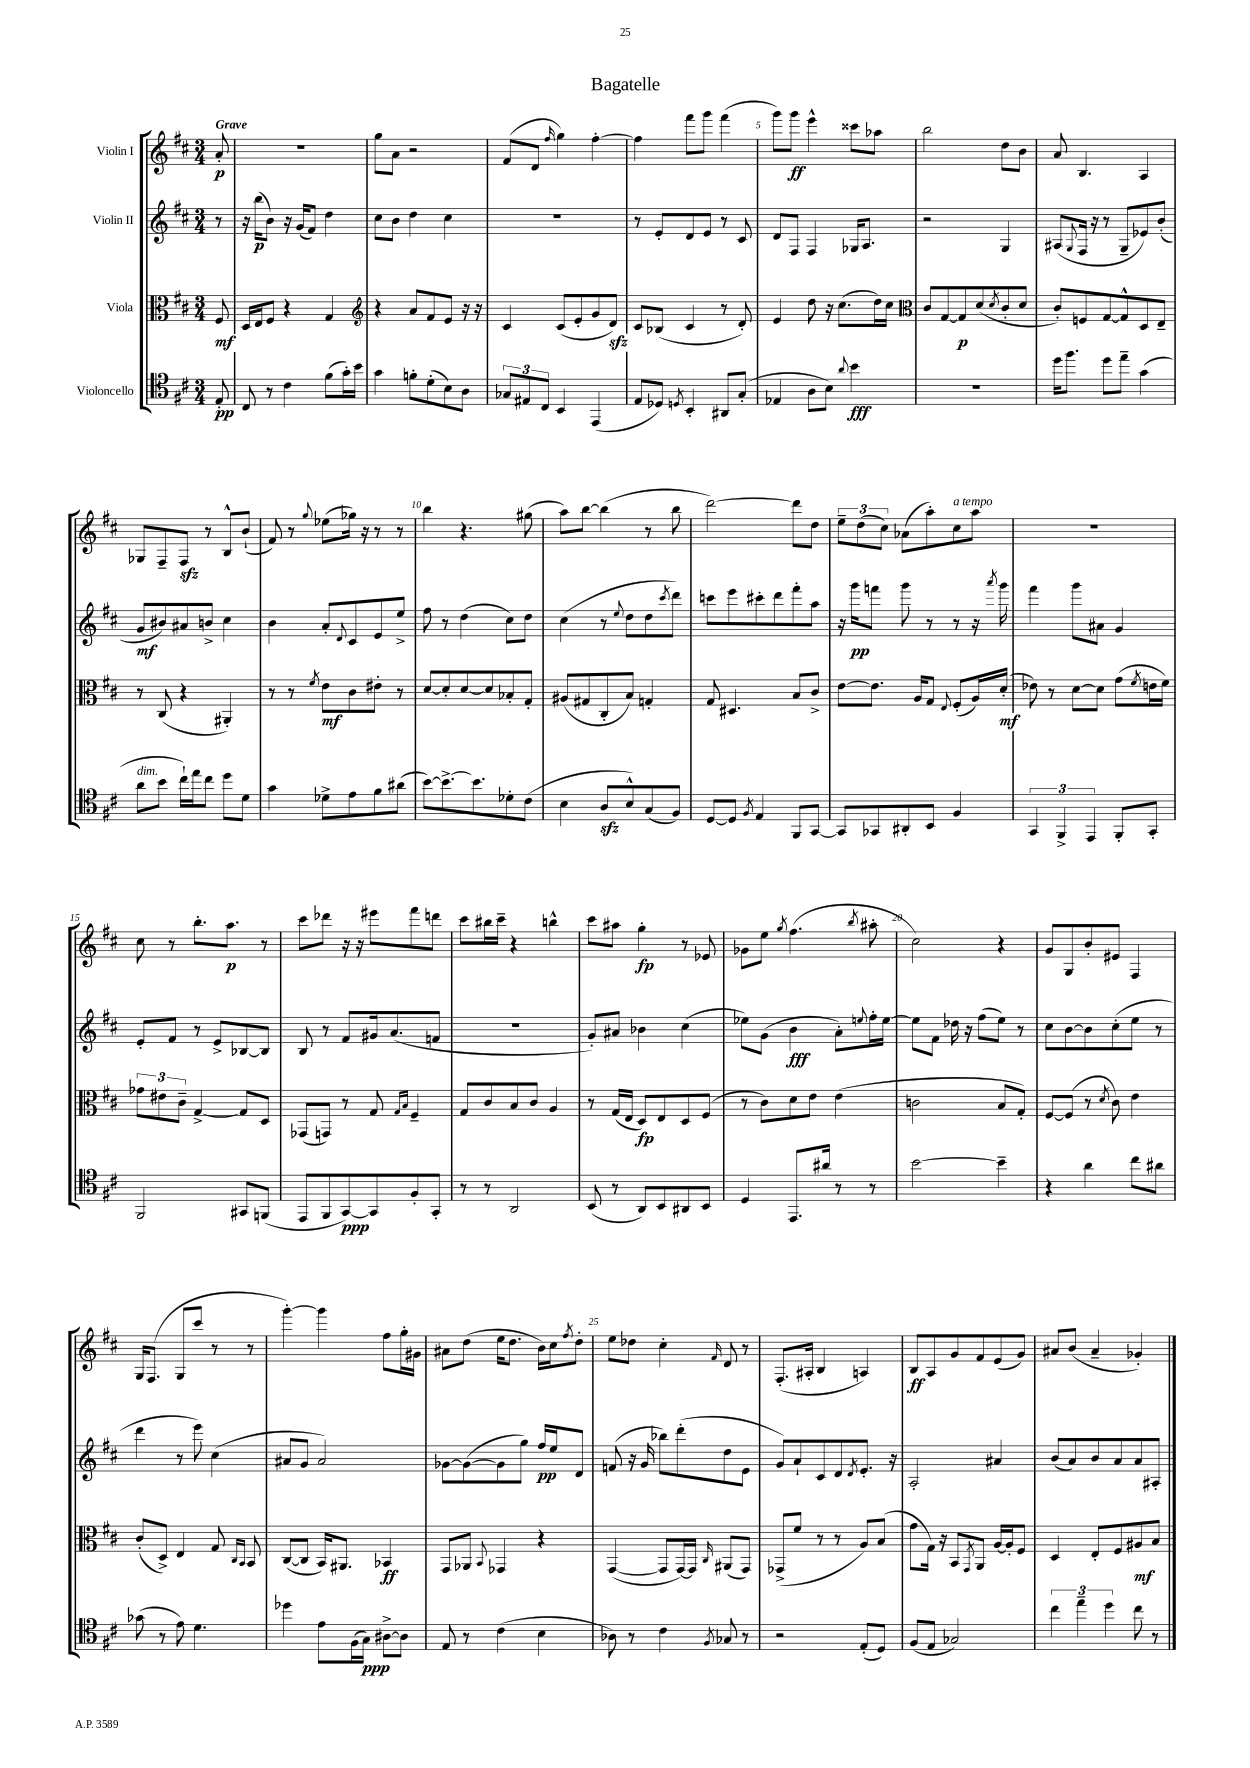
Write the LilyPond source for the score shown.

\header { title = "Bagatelle" }
<<
\new StaffGroup <<
\new Staff = "s0" \with { instrumentName = "Violin I" } {
    \clef treble \key d \major \numericTimeSignature \time 3/4 \partial 8 \tempo "Grave"
    a'8-.\p |
    R2. |
    g''8 a'8 r2 |
    fis'8( d'8 \grace { fis''16 } g''4) fis''4~-. |
    fis''4 fis'''8 g'''8 fis'''4( |
    g'''8) g'''8\ff e'''4-^ cisis'''8 aes''8 |
    b''2 d''8 b'8 |
    a'8 b4. a4 |
    ges8 fis8-- fis8\sfz r8 b8-^ b'8-!( |
    fis'8) r8 \appoggiatura { g''8 } ees''8( ges''16) r16 r8 r8 |
    b''4 r4. gis''8( |
    a''8) b''8~ b''4( r8 b''8 |
    d'''2~) d'''8 d''8 |
    \tuplet 3/2 { e''8-- d''8( cis''8) } aes'8( a''8-.) cis''8^\markup { \italic "a tempo" } a''8 |
    r2. |
    cis''8 r8 b''8.-. a''8.\p r8 |
    cis'''8 des'''8 r16 r16 eis'''8 fis'''8 d'''8 |
    cis'''8 bis''16 cis'''16-- r4 b''4-^ |
    cis'''8 ais''8 g''4-.\fp r8 ees'8 |
    ges'8 e''8 \acciaccatura { g''8 } fis''4.( \acciaccatura { b''8 } ais''8-. |
    cis''2) r4 |
    g'8 g8 b'8-. eis'8 fis4 |
    g16 fis8.( g8 cis'''8 r8 r8 |
    g'''4~-.) g'''4 fis''8 g''16-. gis'16 |
    ais'8 d''8( e''16 d''8. b'16) cis''16 \acciaccatura { fis''8 } d''8-. |
    e''8 des''8 cis''4-. \grace { fis'16 } d'8 r8 |
    fis8.-.( ais16-. b4 a4) |
    b8\ff a8 g'8 fis'8 e'8( g'8) |
    ais'8 b'8( ais'4-- ges'4-.) \bar "|." |
}
\new Staff = "s1" \with { instrumentName = "Violin II" } {
    \clef treble \key d \major \numericTimeSignature \time 3/4 \partial 8
    r8 |
    r16 b''16\p( b'8) r16 g'16( fis'8) d''4 |
    cis''8 b'8 d''4 cis''4 |
    R2. |
    r8 e'8-. d'8 e'8 r8 cis'8 |
    d'8 fis8 fis4 ges16 a8. |
    r2 g4 |
    ais8( \appoggiatura { g8 } fis16 r16 r8 g8-- ees'8) b'8-.( |
    g'8\mf bis'8) ais'8 b'8-> cis''4 |
    b'4 a'8-. \appoggiatura { d'8 } cis'8 e'8 e''8-> |
    fis''8 r8 d''4( cis''8) d''8 |
    cis''4( r8 \appoggiatura { e''8 } d''8 d''8 \acciaccatura { cis'''8 } d'''8) |
    c'''8 e'''8 cis'''8-. d'''8 fis'''8-. a''8 |
    r16 g'''16\pp f'''8 g'''8 r8 r8 r16 \acciaccatura { a'''8 } g'''16 |
    fis'''4 g'''8 ais'8 g'4 |
    e'8-. fis'8 r8 e'8-> bes8~ bes8 |
    b8 r8 fis'8 gis'16 a'8.( f'8 |
    R2. |
    g'8-.) ais'8 bes'4 cis''4( |
    ees''8) g'8( b'4\fff a'8-.) \appoggiatura { e''8 } fis''16-. e''16~ |
    e''8 fis'8 des''16 r16 fis''8( e''8) r8 |
    cis''8 b'8~ b'8 cis''8-.( e''8 r8 |
    d'''4 r8 e'''8) cis''4( |
    ais'8 g'8 ais'2) |
    ges'8~ ges'8~( ges'8 g''8) fis''16\pp e''16 d'8 |
    f'8( r16 g'16 bes''8) d'''8-.( d''8 e'8 |
    g'8) a'8-! cis'8 d'8 \acciaccatura { d'8 } e'8.-. r16 |
    a2-. ais'4 |
    b'8( a'8) b'8 a'8 a'8 ais8-. \bar "|." |
}
\new Staff = "s2" \with { instrumentName = "Viola" } {
    \clef alto \key d \major \numericTimeSignature \time 3/4 \partial 8
    fis8\mf |
    d16 e16 fis8 r4 g4 |
    \clef treble r4 a'8 fis'8 e'8 r16 r16 |
    cis'4 cis'8( e'8-. g'8 d'8\sfz) |
    cis'8 bes8( cis'4 r8 d'8-.) |
    e'4 d''8 r16 cis''8.( d''16) cis''16 |
    \clef alto cis'8 g8~ g8\p d'8( \acciaccatura { d'8 } cis'8-. d'8 |
    cis'8-.) f8 g8~ g8-^ d8 e8-- |
    r8 cis8( r4 ais,4-.) |
    r8 r8 \acciaccatura { fis'8 } e'8\mf cis'8 eis'8-. r8 |
    d'8~ d'8-. d'8~ d'8 bes8-. g8-. |
    ais8( gis8 cis8-. b8) g4-. |
    g8 dis4. b8 cis'8-> |
    e'8~ e'8. a16 g8 \appoggiatura { e8 } fis8-.( a16) d'16-.\mf( |
    ees'8) r8 d'8~ d'8 g'8( \acciaccatura { fis'8 } e'16 fis'16) |
    \tuplet 3/2 { ges'8 eis'8 cis'8-- } g4~-> g8 d8 |
    ges,8( g,8) r8 g8 \grace { g16 b16 } fis4-- |
    g8 cis'8 b8 cis'8 a4 |
    r8 g16( e16 d8\fp) e8 d8 fis8( |
    r8 cis'8) d'8 e'8 e'4( |
    c'2 b8 g8-.) |
    fis8~ fis8( r8 \acciaccatura { d'8 } cis'8) e'4 |
    cis'8-.( d8->) e4 g8 \grace { cis16 b,16 } b,8 |
    cis8~( cis8 b,16) ais,8. bes,4\ff |
    g,8 aes,8 \appoggiatura { b,8 } ges,4 r4 |
    g,4~( g,8 g,16~) g,16 \grace { cis16 } ais,8( g,8) |
    ges,8->( fis'8 r8 r8 a8) b8( |
    g'8 g16) r16 b,8 \acciaccatura { g,8 } a,8 a16~ a16-. fis8 |
    d4 e8-. fis8 ais8\mf b8 \bar "|." |
}
\new Staff = "s3" \with { instrumentName = "Violoncello" } {
    \clef tenor \key d \major \numericTimeSignature \time 3/4 \partial 8
    e8-.\pp |
    cis8 r8 cis'4 fis'8( g'16-.) b'16 |
    g'4 f'8-. d'8-.( b8) a8 |
    \tuplet 3/2 { ges8 eis8 cis8 } b,4 e,4( |
    e8 des8) \acciaccatura { d8 } b,4-. ais,8 g8-.( |
    ees4 a8 b8) \appoggiatura { a'8 } b'4\fff |
    R2. |
    d''16 fis''8. d''8 e''8-- g'4( |
    a'8^\markup { \italic "dim." } b'8 cis''16-!) e''16 cis''8 d''8 d'8 |
    g'4 des'8-> e'8 fis'8 ais'8( |
    b'8~) b'8.~-> b'8. des'8-. cis'8( |
    b4 a8\sfz b8-^) g8( fis8) |
    d8~ d8 \acciaccatura { fis8 } e4 fis,8 g,8~ |
    g,8 ges,8 ais,8-. b,8 fis4 |
    \tuplet 3/2 { g,4 fis,4-> e,4 } fis,8-. g,8-. |
    fis,2 gis,8 f,8( |
    e,8 fis,8 g,8~\ppp) g,8 fis8-. g,8-. |
    r8 r8 a,2 |
    b,8( r8 a,8) b,8 ais,8 b,8 |
    d4 e,8. ais'16 r8 r8 |
    b'2~ b'4-- |
    r4 a'4 cis''8 ais'8 |
    ges'8( r8 e'8) d'4. |
    des''4 e'8 fis16( g16\ppp) ais8~-> ais8 |
    e8 r8 cis'4( b4 |
    aes8) r8 cis'4 \acciaccatura { fis8 } ges8 r8 |
    r2 e8-.( d8) |
    fis8( e8 ges2) |
    \tuplet 3/2 { cis''4 e''4-- d''4 } cis''8 r8 \bar "|." |
}
>>
>>
\layout { \context { \Score \override BarNumber.break-visibility = ##(#f #t #t) barNumberVisibility = #(every-nth-bar-number-visible 5) } }
